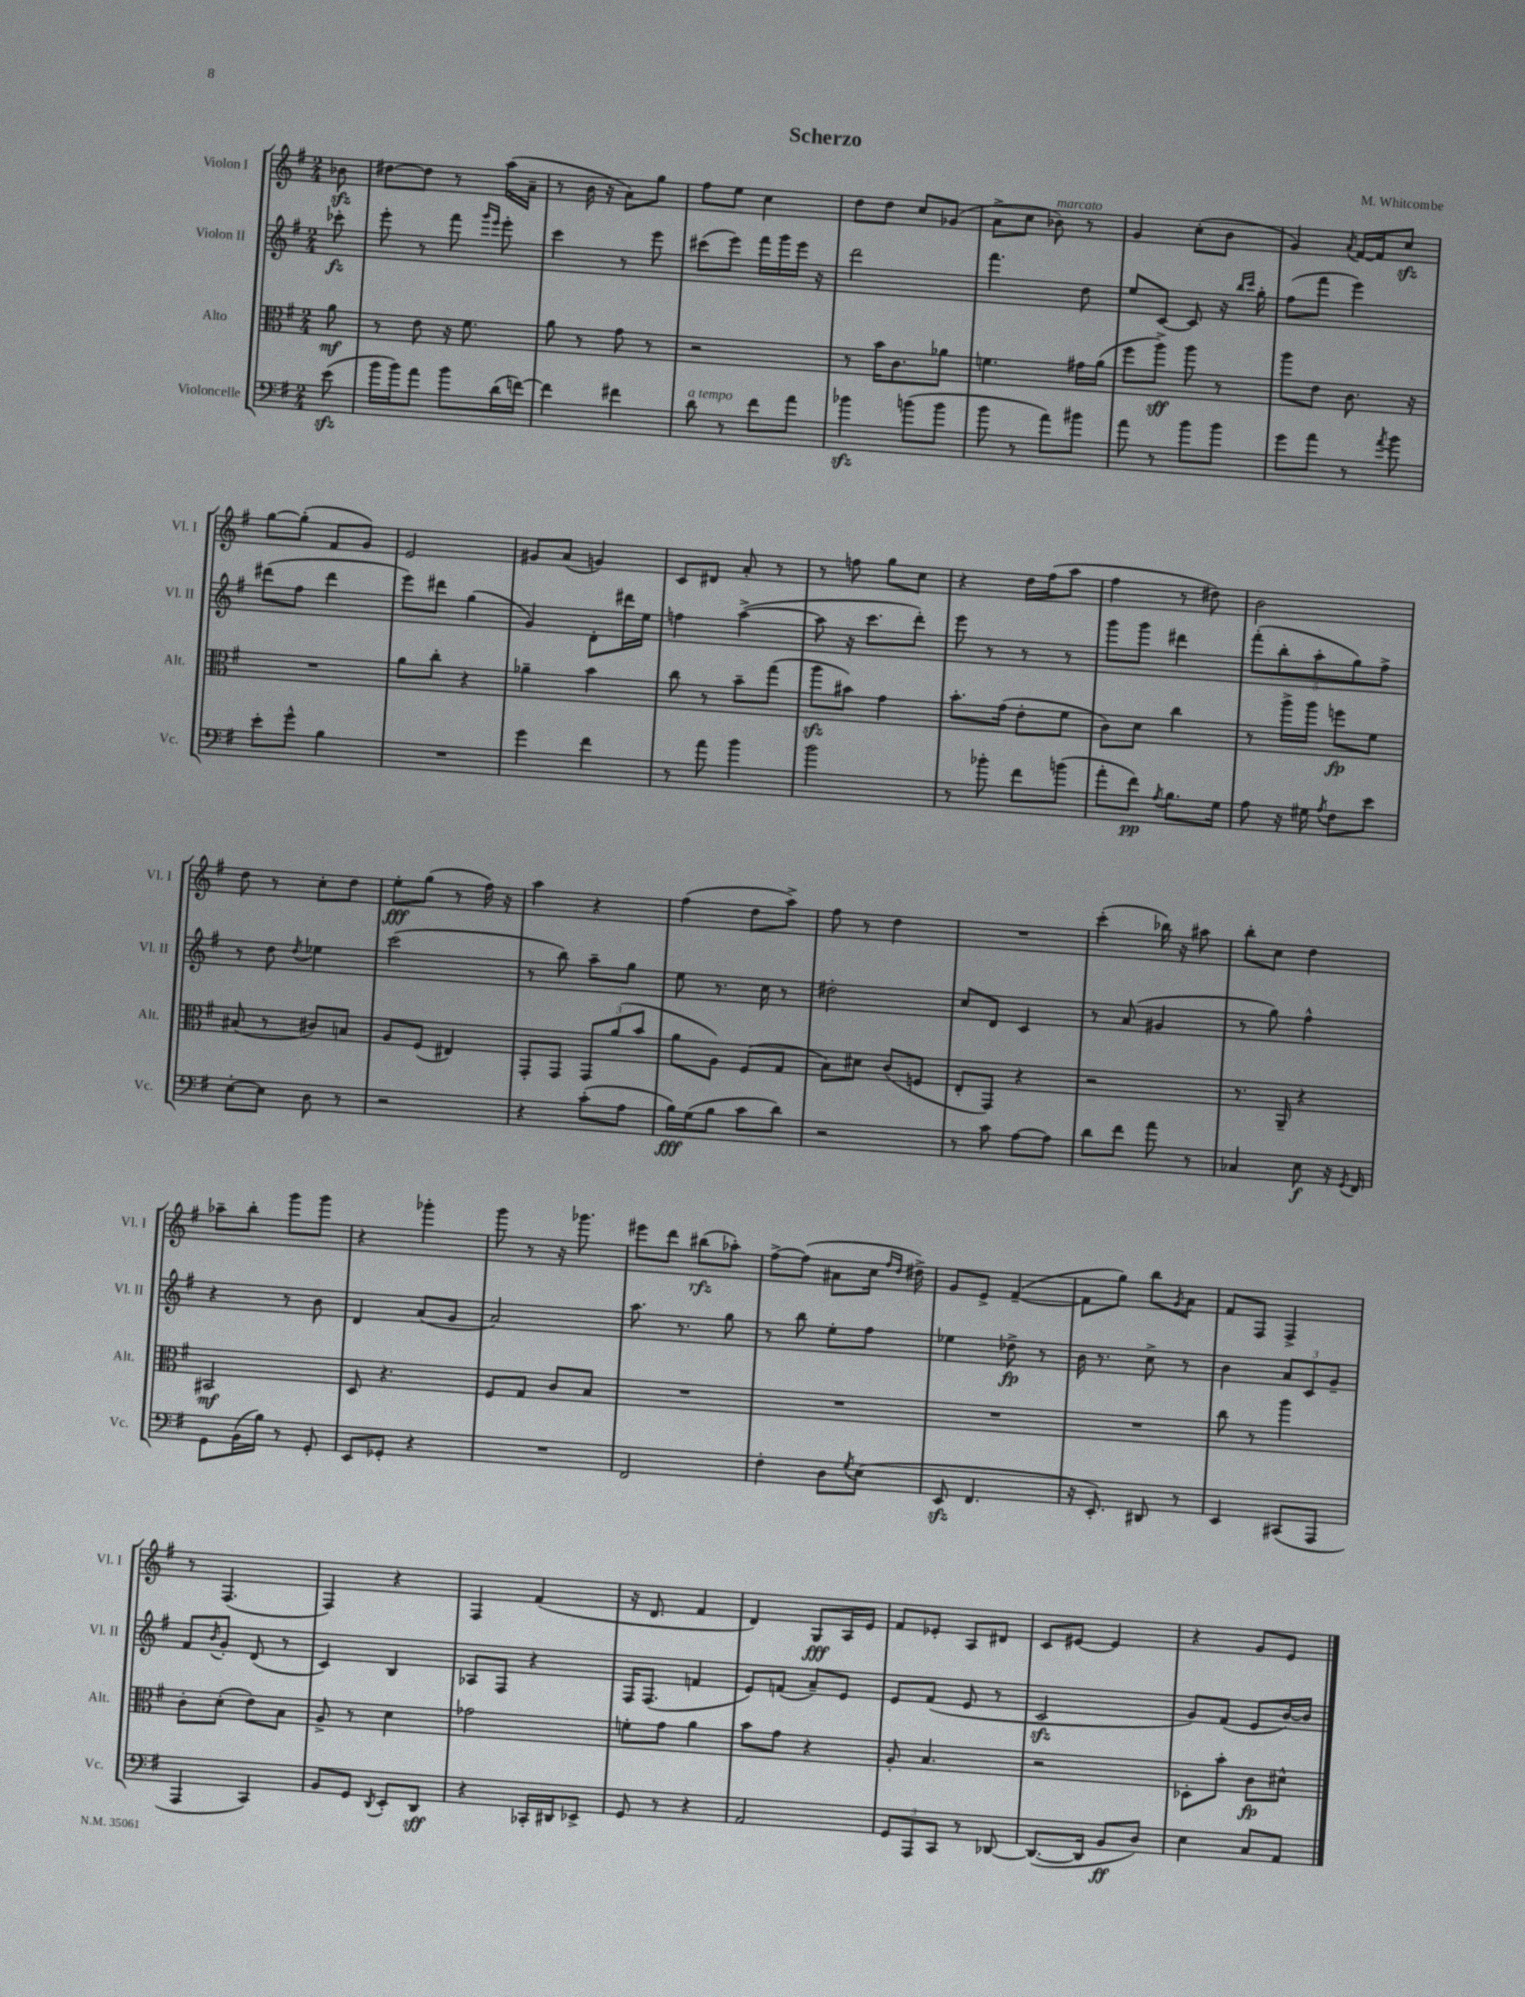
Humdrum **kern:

**kern	**kern	**kern	**kern
*staff4	*staff3	*staff2	*staff1
*clefF4	*clefC3	*clefG2	*clefG2
*k[f#]	*k[f#]	*k[f#]	*k[f#]
*M2/4	*M2/4	*M2/4	*M2/4
(8e\	8a\	8ccc-'\	8b-\
=	=	=	=
16b\LL	8r	8eee'\	[8dd#\L
16b\J)	.	.	.
8a\J	8e\	8r	8dd#\]J
8b\L	16r	8fff#\	8r
.	8.f#\	.	.
.	.	16qqggg/LL	.
.	.	16qqeee/JJ	.
(16d\L	.	8eee'\	(16aa\LL
[16f\JJ)	.	.	16a~\JJ
=	=	=	=
4f\]	8a\	4ccc\	8r
.	8r	.	16b\
.	.	.	16r
4f#\	8g\	8r	8a\L)
.	8r	8eee\	8gg\J
=	=	=	=
8d\	2r	(8ccc#\L	8ff#\L
8r	.	8eee\J)	8ee\J
8f#\L	.	16fff#\LL	4cc\
.	.	16ggg\	.
8a\J	.	16eee\JJ	.
.	.	16r	.
=	=	=	=
4b-\	8r	2ddd\	8dd\L
.	16b\LK	.	8dd\J
.	8.c\	.	.
(8b\L	.	.	8cc/L
8b\J	8a-\J	.	(8g-/J
=	=	=	=
8b\	4.f\	4.fff#\	8a^\L
8r	.	.	8cc\J
8a\L)	.	.	8b-\)
8b#\J	16g#\LL	8dd\	8r
.	(16a\JJ	.	.
=	=	=	=
8a\	8ff#\L	8ee/L	4g/
8r	8aa^\J)	[8c/J	.
8b\L	8aa\	8c/]	(8cc'\L
8b\J	8r	16r	8b\J
.	.	16qqbb/LL	.
.	.	16qqccc/JJ	.
.	.	16gg'\	.
=	=	=	=
8g\L	8aa\L	(8ff#\L	4g/)
8a\J	8e\J	8fff#\J	.
.	.	.	8qa/
8r	8.c\	4eee\)	[16f#/LL
.	.	.	16f#/]J
8qa/	.	.	.
8b\	.	.	8cc/J
.	16r	.	.
=	=	=	=
8e'\L	2r	(8ddd#\L	[8gg\L
8g^^\J	.	8ff#\J	(8gg'\]J
4B\	.	4ddd#\	8f#/L
.	.	.	8g/J)
=	=	=	=
2r	8a\L	8eee\L)	2e/
.	8cc'\J	8ddd#\J	.
.	4r	(4gg\	.
=	=	=	=
4g\	4a-~\	4g/)	8g#/L
.	.	.	(8a/J
4f#\	4b\	8d'\L	4g/)
.	.	16ddd#\L	.
.	.	16ee\JJ	.
=	=	=	=
8r	8cc\	4ff\	8c/L
8a\	8r	.	8d#/J
4b\	8b~\L	([4aa^\	8a'/
.	(8gg\J	.	8r
=	=	=	=
2b\	8aa\L	8aa\]	8r
.	8b#\J)	16r	8ff\
.	.	8.ccc\L	.
.	4g\	.	8gg\L
.	.	8ddd'\J)	8cc\J
=	=	=	=
8r	8.b'\L	8eee\	4r
8b-'\	.	8r	.
.	(16g\Jk	.	.
8f#\L	8e'\L	8r	16dd\LL
.	.	.	(16ff#\J
(8b\J	8f#\J	8r	8aa\J
=	=	=	=
8a'\L	8c\L)	8ggg\L	4ff#\
8f#\J)	8d\J	8ggg\J	.
8qA/	.	.	.
8.B\L	4cc\	4ddd#\	8r
.	.	.	8dd#\)
16G\Jk	.	.	.
=	=	=	=
8A\	8r	(10fff#'\L	2b\
.	.	10bb'\	.
16r	16aa^\LL	.	.
16G#\	16aa\JJ	.	.
.	.	10aa'\	.
8qA/	.	.	.
8F#\L	8ff\L	.	.
.	.	10gg\)	.
8e\J	8f#\J	.	.
.	.	10ff#^\J	.
=	=	=	=
[8E'\L	(8B#/	8r	8dd\
8E\]J	8r	8dd\	8r
.	.	8qdd/	.
8D\	8c#/L)	4ee-\	8cc'\L
8r	8B/J	.	8dd\J
=	=	=	=
2r	8A/L	(2ccc\	8ee'\L
.	(8F#/J	.	(8gg\J
.	4E#/)	.	8r
.	.	.	16ff#\)
.	.	.	16r
=	=	=	=
4r	8GG'/L	8r	4aa\
.	8GG/J	8bb\)	.
(8c'\L	12GG/L	8aa~\L	4r
.	(12a/	.	.
8A\J	.	8gg\J	.
.	12b/J	.	.
=	=	=	=
16B\LL)	8a\L	8ee\	(4ff#\
(16G\J	.	.	.
8B\J	8A\J)	8.r	.
8c\L	(8F#/L	.	8dd\L
.	.	16cc\	.
8d\J)	8G/J	8r	8aa^\J)
=	=	=	=
2r	8B\L)	2dd#'\	8ff#\
.	8d#\J	.	8r
.	(8c/L	.	4dd\
.	8F/J	.	.
=	=	=	=
8r	8E'/L	8cc/L	2r
8c\	8GG/J)	8d/J	.
[8A\L	4r	4c/	.
8A\]J	.	.	.
=	=	=	=
8d\L	2r	8r	(4ccc'\
8f#\J	.	(8a/	.
8a\	.	4g#/	16bb-\)
.	.	.	16r
8r	.	.	8aa#\
=	=	=	=
4C-/	8.r	8r	8bb'\L
.	.	8gg\)	8cc\J
.	16AA~/	.	.
8E\	4r	4ff#^^\	4dd\
16r	.	.	.
8qGG/	.	.	.
16FF#/	.	.	.
=	=	=	=
8GG\L	2BB#/	4r	8aa-~\L
(16BB\L	.	.	8bb'\J
16B\JJ)	.	.	.
8r	.	8r	8ggg\L
8GG'/	.	8b\	8ggg\J
=	=	=	=
8EE/L	8D/	4d/	4r
8GG-'/J	4.r	.	.
4r	.	(8a/L	4ggg-'\
.	.	8g/J	.
=	=	=	=
2r	8F#/L	2a/)	8ggg\
.	8G/J	.	8r
.	8c/L	.	16r
.	.	.	8.ggg-\
.	8B/J	.	.
=	=	=	=
2FF#/	2r	8.aa\	8eee#\L
.	.	.	8ddd\J
.	.	8.r	.
.	.	.	(8bb#\L
.	.	8gg\	8aa-'\J)
=	=	=	=
4F#'\	2r	8r	[8ff#^\L
.	.	8bb\	(8ff#\]J
8D\L	.	8ee'\L	8a#\L
8qG/	.	.	.
(8E\J	.	8ff#\J	16cc\Jk
.	.	.	16qqff#/LL
.	.	.	16qqdd/JJ
.	.	.	16dd#^\)
=	=	=	=
8EE/	2r	4ee-\	8g/L
4.FF#/	.	.	8e^/J
.	.	8dd-^\	([4f#~/
.	.	8r	.
=	=	=	=
16r	2r	16b\	8f#\]L
8.EE'/)	.	8.r	.
.	.	.	8gg\J)
8DD#/	.	8cc^\	8bb\L
.	.	.	8qg/
8r	.	8r	8a\J
=	=	=	=
4EE/	8cc\	4b\	8f#/L
.	8r	.	8F#/J
(8CC#/L	4aa\	12a/L	4F#^/
.	.	12c/	.
8AAA/J	.	.	.
.	.	12g~/J	.
=	=	=	=
4AAA/	8c'\L	8f#/L	8r
.	.	8qb/	.
.	(8d'\J	8g'/J	(4.F#/
4CC/)	8e\L)	(8d/	.
.	8B\J	8r	.
=	=	=	=
8BB/L	8A^/	4c/)	4F#/)
8GG/J	8r	.	.
8qDD/	.	.	.
8EE'/L	4d\	4B/	4r
8DD/J	.	.	.
=	=	=	=
4r	2g-\	8A-/L	4F#/
.	.	8F#/J	.
16CC-'/LL	.	4r	(4f#/
16DD#/J	.	.	.
8EE-^/J	.	.	.
=	=	=	=
8GG/	8f'\L	16F#/LK	16r
.	.	(8.F#/J	8.d/
8r	8g\J	.	.
4r	4a\	4f/	4f#/
=	=	=	=
2AA/	8b\L	8e/L)	4d/)
.	8g\J	(8f/J	.
.	4r	8a~/L)	8G/L
.	.	8e/J	16A/L
.	.	.	16e/JJ
=	=	=	=
12GG/L	8A'/	8e/L	8f#/L
12AAA/	.	.	.
.	4.B/	(8f#/J	8e-'/J
12CC/J	.	.	.
8r	.	8e/	8A/L
[8DD-/	.	8r	8d#/J
=	=	=	=
(8.DD-/_L	2r	2c/	8c/L
.	.	.	[8e#/J
16DD-/]Jk	.	.	.
8BB/L	.	.	4e#/]
8D/J)	.	.	.
=	=	=	=
4E\	8D-'\L	8g/L)	4r
.	8b'\J	(8f#/J	.
8C/L	8c\L	8e/L	8g/L
8AA/J	8d#^^\J	[16b/L)	8e/J
.	.	16b/]JJ	.
==	==	==	==
*-	*-	*-	*-
